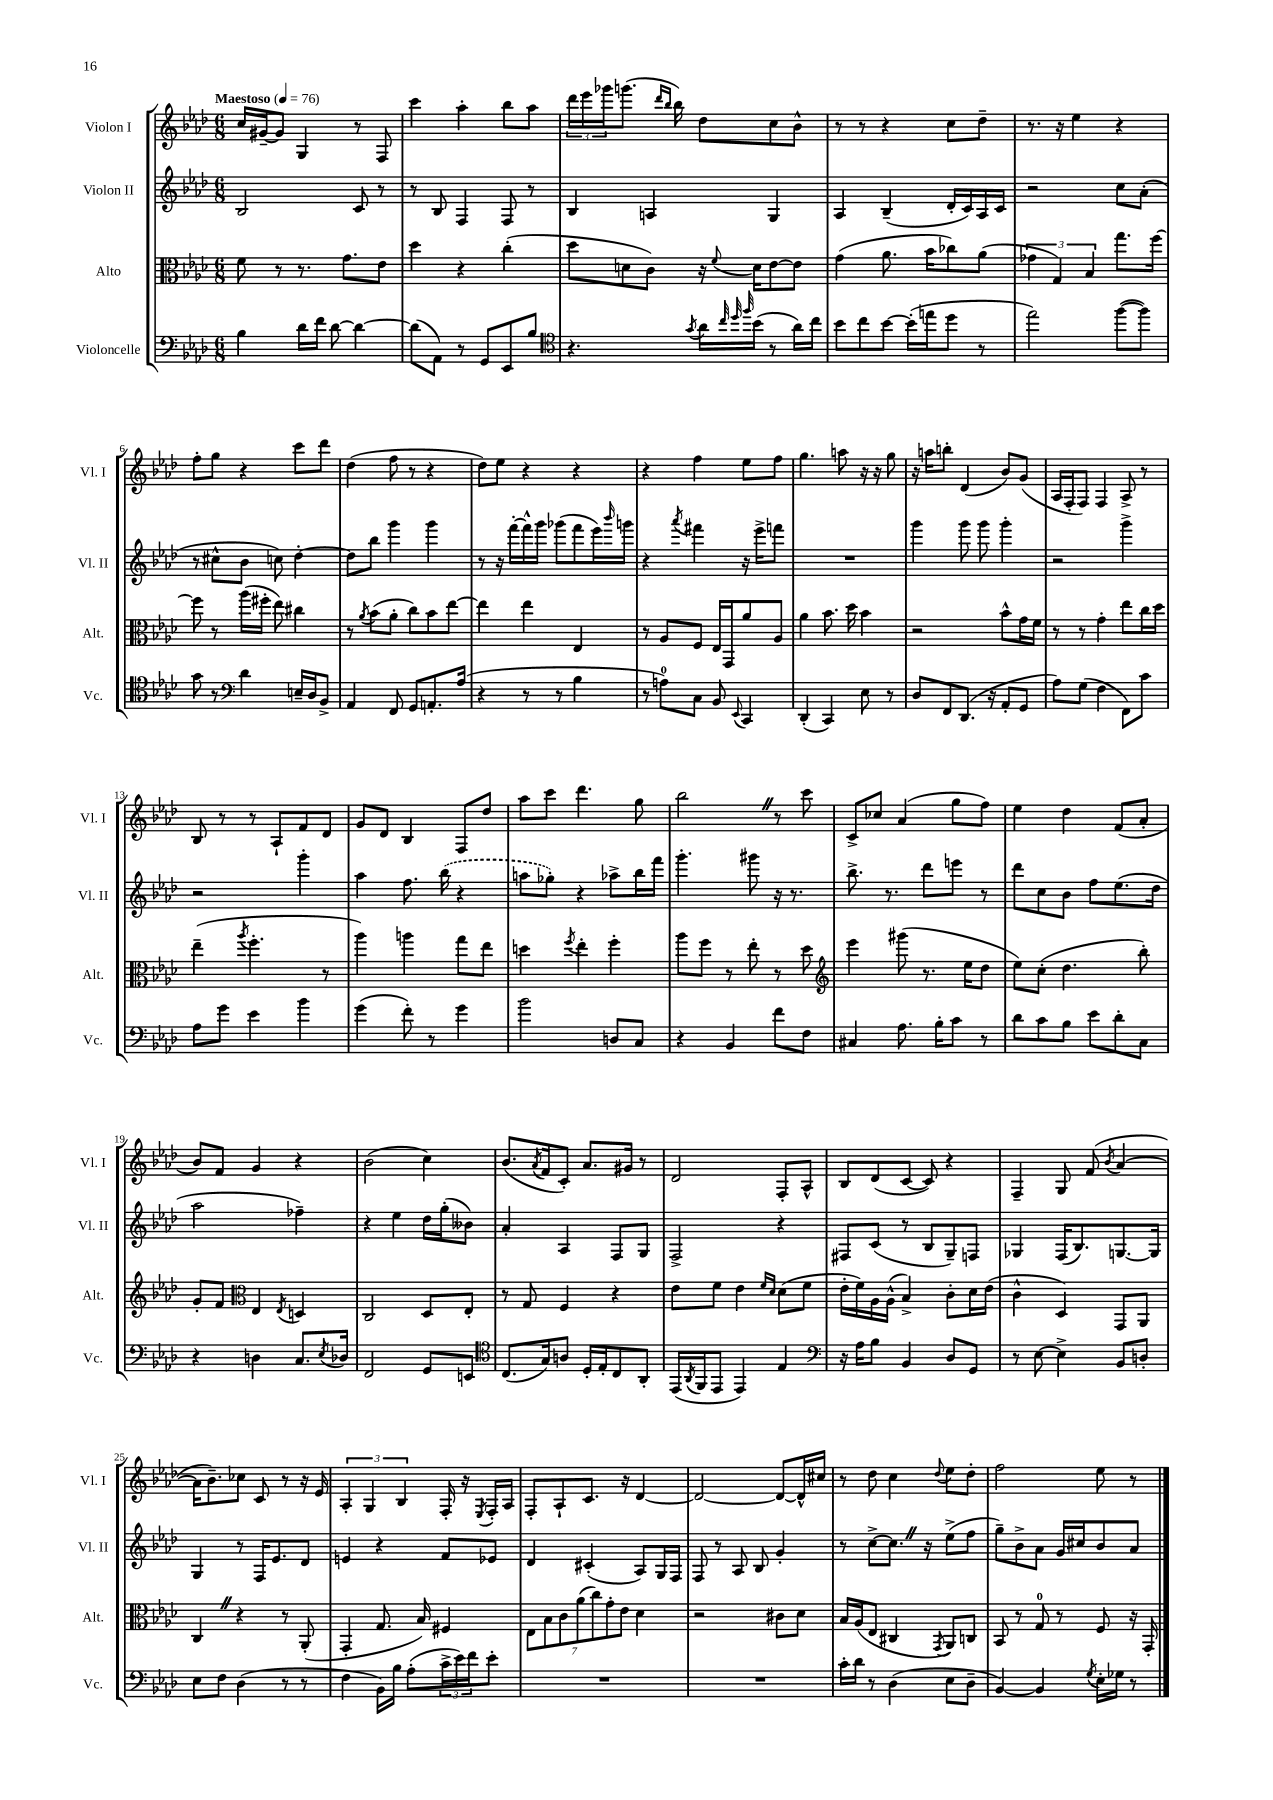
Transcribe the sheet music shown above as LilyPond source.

<<
\new StaffGroup <<
\new Staff = "s0" \with { instrumentName = "Violon I" shortInstrumentName = "Vl. I" } {
    \clef treble \key aes \major \numericTimeSignature \time 6/8 \tempo "Maestoso" 4 = 76
    c''16 gis'16~-- gis'8 g4 r8 f8 |
    c'''4 aes''4-. bes''8 aes''8 |
    \tuplet 3/2 { des'''16 ees'''16 ges'''16 } g'''8.( \grace { des'''16 bes''16 } bes''16) des''8 c''8 bes'8-^ |
    r8 r8 r4 c''8 des''8-- |
    r8. r16 ees''4 r4 |
    f''8-. g''8 r4 c'''8 des'''8 |
    des''4( f''8 r8 r4 |
    des''8) ees''8 r4 r4 |
    r4 f''4 ees''8 f''8 |
    g''4. a''8 r16 r16 g''8 |
    r16 a''16 b''8-. des'4( bes'8) g'8( |
    aes16 f16-. f8) f4 aes8-> r8 |
    bes8 r8 r8 aes8-! f'8 des'8 |
    g'8 des'8 bes4 f8 des''8 |
    aes''8 c'''8 des'''4. g''8 |
    bes''2 \once \override BreathingSign.text = \markup { \musicglyph "scripts.caesura.straight" } \breathe r8 c'''8 |
    c'8-> ces''8 aes'4( g''8 f''8) |
    ees''4 des''4 f'8( aes'8-. |
    bes'8) f'8 g'4 r4 |
    bes'2( c''4) |
    bes'8.( \acciaccatura { aes'8 } f'16 c'8-.) aes'8. gis'16 r8 |
    des'2 f8-. aes8-^ |
    bes8 des'8( c'8~ c'8) r4 |
    f4-- g8 f'8( \acciaccatura { bes'8 } aes'4~ |
    aes'16 bes'8.--) ces''8 c'8 r8 r16 ees'16 |
    \tuplet 3/2 { aes4-. g4 bes4 } f16-. r16 \acciaccatura { ees8 } f16-. aes16 |
    f8-. aes8-! c'8. r16 des'4~ |
    des'2~ des'8~ des'16-^ cis''16 |
    r8 des''8 c''4 \appoggiatura { des''8 } ees''8 des''8-. |
    f''2 ees''8 r8 \bar "|." |
}
\new Staff = "s1" \with { instrumentName = "Violon II" shortInstrumentName = "Vl. II" } {
    \clef treble \key aes \major \numericTimeSignature \time 6/8
    bes2 c'8 r8 |
    r8 bes8 f4 f8 r8 |
    bes4 a4 g4 |
    aes4 bes4--( des'16-. c'16) aes16 c'16 |
    r2 c''8 aes'8-.( |
    r8 cis''8-^ bes'8 c''8) des''4~-. |
    des''8 bes''8 g'''4 g'''4 |
    r8 r16 f'''16~-. f'''16-^ g'''16 ges'''8( f'''8 ees'''16) \grace { bes'''16 } g'''16 |
    r4 \acciaccatura { aes'''8 } fis'''4 r16 ees'''16-> f'''8 |
    R2. |
    g'''4 g'''8 g'''8 g'''4-. |
    r2 g'''4-> |
    r2 g'''4-. |
    aes''4 f''8. \once \slurDashed bes''16( r4 |
    a''8 ges''8-.) r4 aes''8-> bes''16 f'''16 |
    g'''4.-. gis'''8 r16 r8. |
    bes''8.-> r8. des'''8 e'''8 r8 |
    des'''8 c''8 bes'8 f''8 ees''8.( des''16 |
    aes''2 fes''4--) |
    r4 ees''4 des''16 g''16-.( beses'8) |
    aes'4-. aes4 f8 g8 |
    f2-> r4 |
    fis8 c'8( r8 bes8 g8--) f8 |
    ges4 f16( bes8.) g8.~ g16 |
    g4 r8 f16 ees'8. des'8 |
    e'4 r4 f'8 ees'8 |
    des'4 cis'4-.( aes8) g16 f16 |
    f8 r8 aes8 bes8 g'4-. |
    r8 c''8~-> c''8. \once \override BreathingSign.text = \markup { \musicglyph "scripts.caesura.straight" } \breathe r16 ees''8->( f''8 |
    g''8--) bes'8-> aes'8 g'16 cis''16 bes'8 aes'8 \bar "|." |
}
\new Staff = "s2" \with { instrumentName = "Alto" shortInstrumentName = "Alt." } {
    \clef alto \key aes \major \numericTimeSignature \time 6/8
    f'8 r8 r8. g'8. ees'8 |
    des''4 r4 c''4-.( |
    des''8 d'8 c'8) r16 \appoggiatura { f'8 } d'16 ees'8~ ees'8 |
    g'4( aes'8. bes'16 ces''8) aes'8( |
    \tuplet 3/2 { ges'4 g4) bes4 } g''8. f''16~ |
    f''8 r8 aes''16( fis''16-. ees''8) cis''4 |
    r8 \acciaccatura { aes'8 } bes'8( aes'8-. c''8) bes'8 ees''8~ |
    ees''4 ees''4 ees4 |
    r8 aes8 f8 ees16 g,16 aes'8 aes8 |
    aes'4 bes'8. des''16 bes'4 |
    r2 bes'8-^ g'16 f'16 |
    r8 r8 g'4-. ees''8 c''16 des''16 |
    ees''4--( \acciaccatura { aes''8 } f''4.-. r8 |
    aes''4) a''4 g''8 ees''8 |
    d''4 \acciaccatura { f''8 } ees''4-. f''4-. |
    aes''8 f''8 r8 ees''8-. r8 des''8 |
    \clef treble ees'''4 gis'''8( r8. ees''16 des''8 |
    ees''8) c''8-.( des''4. bes''8-.) |
    g'8-. f'8 \clef alto ees4 \acciaccatura { ees8 } d4 |
    c2 des8 ees8-. |
    r8 g8 f4 r4 |
    ees'8 f'8 ees'4 \grace { f'16 des'16 } des'8( f'8 |
    ees'16-. f'16) aes16 aes16-^( bes4->) c'8-. des'16 ees'16( |
    c'4-^ des4) g,8 aes,8 |
    c4 \once \override BreathingSign.text = \markup { \musicglyph "scripts.caesura.straight" } \breathe r4 r8 aes,8-.( |
    g,4-. g8. bes16) fis4 |
    \tuplet 7/4 { ees8 bes8 c'8 aes'8( c''8) g'8-. ees'8 } des'4 |
    r2 cis'8 des'8 |
    bes16 aes16( ees8 cis4 \acciaccatura { g,8 } aes,8) c8 |
    bes,8 r8 g8-0 r8 f8 r16 g,16-. \bar "|." |
}
\new Staff = "s3" \with { instrumentName = "Violoncelle" shortInstrumentName = "Vc." } {
    \clef bass \key aes \major \numericTimeSignature \time 6/8
    bes4 des'16 f'16 des'8~ des'4~ |
    des'8( aes,8) r8 g,8 ees,8 bes8 |
    \clef tenor r4. \acciaccatura { g'8 } aes'16 \grace { c''32 des''32 f''32 } bes'16( r8 aes'16) c''16 |
    bes'8 c''8 bes'8~ bes'16-.( e''16 des''8 r8 |
    ees''2) f''8~( f''8) |
    g'8 r8 \clef bass des'4 e16-- des16 bes,8-> |
    aes,4 f,8 g,8 a,8.-. aes16( |
    r4 r8 r8 bes4 |
    r8 a8-0) c8 bes,8 \appoggiatura { ees,8 } c,4 |
    des,4-.( c,4) ees8 r8 |
    des8 f,8 des,8.( r16 aes,8-. g,8 |
    aes8) g8( f4 f,8) c'8 |
    aes8 g'8 ees'4 bes'4 |
    g'4( f'8-.) r8 g'4 |
    bes'2 d8 c8 |
    r4 bes,4 f'8 f8 |
    cis4 aes8. bes16-. c'8 r8 |
    des'8 c'8 bes8 ees'8 des'8-. c8 |
    r4 d4 c8. \acciaccatura { ees8 } des16 |
    f,2 g,8 e,8 |
    \clef tenor c8.( g16) a8 des16-. ees16-. c8 aes,8-. |
    ees,16( \acciaccatura { aes,8 } f,16 ees,8 ees,4) ees4 |
    \clef bass r16 aes16 bes8 bes,4 des8 g,8 |
    r8 ees8~ ees4-> bes,8 d8-. |
    ees8 f8 des4( r8 r8 |
    f4 bes,16) bes16 aes8-.( \tuplet 3/2 { c'16-> ees'16) f'16 } ees'8-. |
    R2. |
    R2. |
    c'16-. des'16 r8 des4( ees8 des8-- |
    bes,4~) bes,4 \acciaccatura { g8 } ees16-. ges16 r8 \bar "|." |
}
>>
>>
